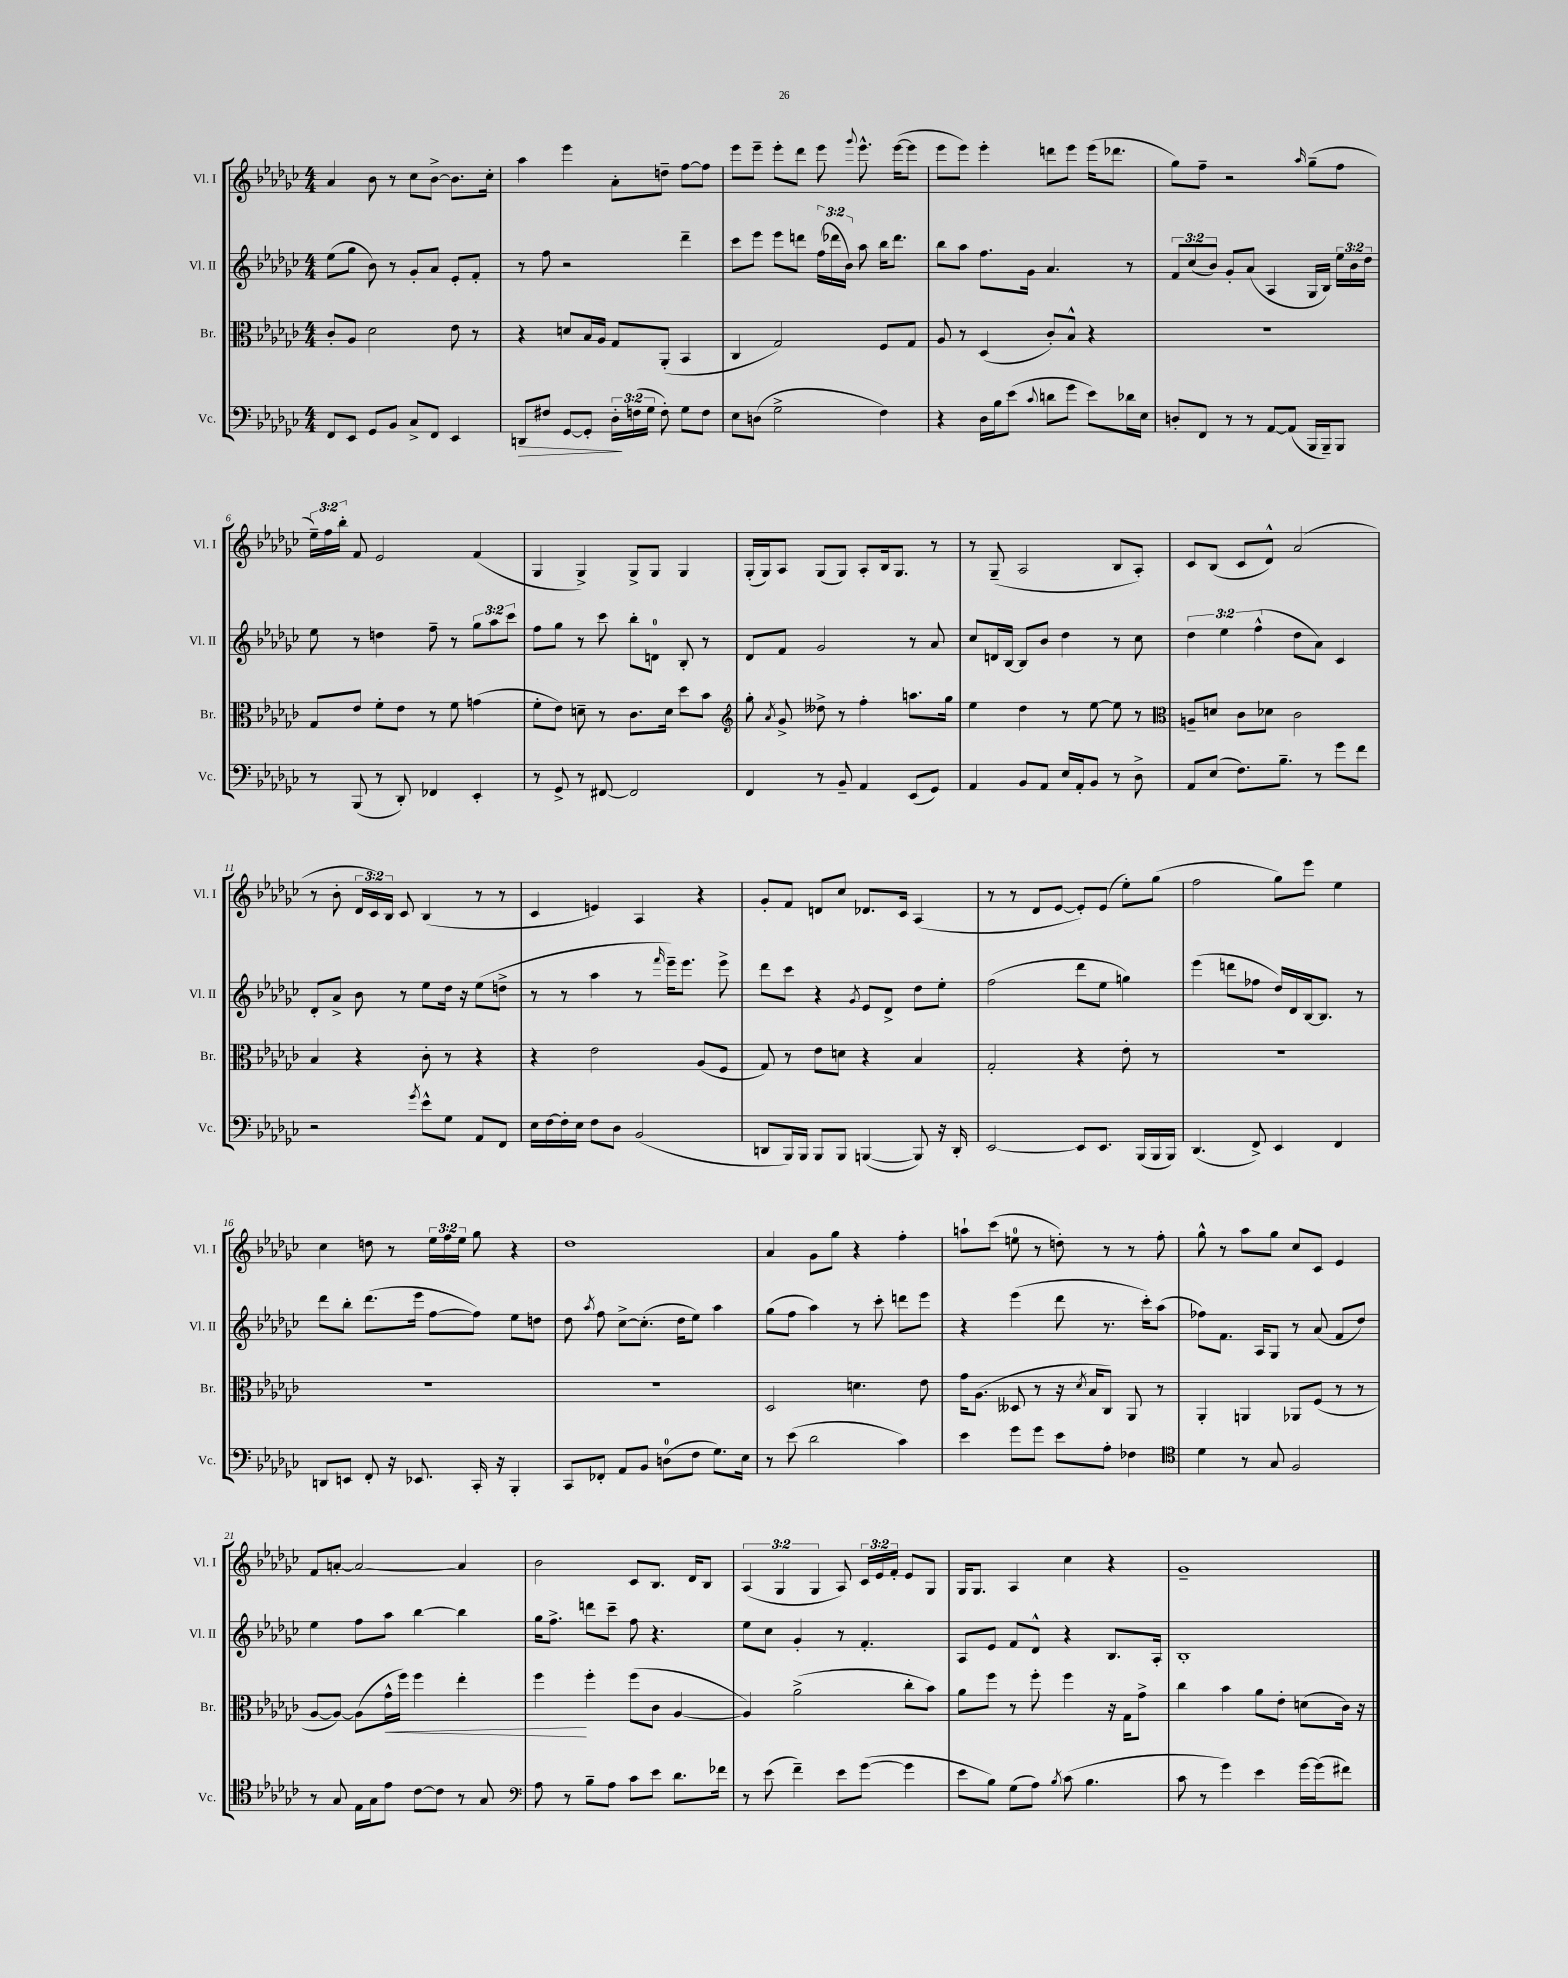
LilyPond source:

<<
\new StaffGroup <<
\new Staff = "s0" \with { instrumentName = "Vl. I" shortInstrumentName = "Vl. I" } {
    \clef treble \key ges \major \numericTimeSignature \time 4/4 \override Staff.TupletNumber.text = #tuplet-number::calc-fraction-text
    \autoBeamOff aes'4 bes'8 r8 ces''8[ bes'8]~-> bes'8.[ ces''16]-. |
    aes''4 ees'''4 aes'8[-. d''8]-- f''8[~ f''8] |
    ees'''8[ ees'''8]-- ees'''8[-. des'''8] ees'''8 \appoggiatura { ges'''8 } ees'''8.-^ ees'''16[~( ees'''8] |
    ees'''8[ ees'''8]) ees'''4-. d'''8[ ees'''8] ees'''16[( des'''8.] |
    ges''8[) f''8]-- r2 \grace { aes''16 } ges''8[--( f''8] |
    \tuplet 3/2 { ees''16[--) f''16 bes''16]-. } f'8 ees'2 f'4( |
    ges4 ges4->) ges8[-> ges8] ges4 |
    ges16[-.( ges16) aes8] ges8[( ges8]) aes8[-. bes16 ges8.] r8 |
    r8 ges8--( aes2 bes8[ aes8]-.) |
    ces'8[ bes8]( ces'8[ des'8]-^) aes'2( |
    r8 bes'8-. \tuplet 3/2 { des'16[ ces'16) bes16] } ces'8 bes4( r8 r8 |
    ces'4 e'4) aes4 r4 |
    ges'8[-. f'8] d'8[ ces''8] des'8.[ ces'16] aes4( |
    r8 r8 des'8[ ees'8]~ ees'8[-.) ees'8]( ees''8[-.) ges''8]( |
    f''2 ges''8[) ees'''8] ees''4 |
    ces''4 d''8 r8 \tuplet 3/2 { ees''16[ f''16 ees''16] } ges''8 r4 |
    des''1 |
    aes'4 ges'8[ ges''8] r4 f''4-. |
    a''8[-! ces'''8]( e''8-0 r8 d''8-.) r8 r8 f''8-. |
    ges''8-^ r8 aes''8[ ges''8] ces''8[ ces'8] ees'4 |
    f'8[ a'8]~-. a'2~ a'4 |
    bes'2 ces'8[ bes8.] des'16[ bes8] |
    \tuplet 3/2 { aes4( ges4 ges4 } aes8) \tuplet 3/2 { ces'16[ ees'16 f'16]-. } ees'8[ ges8] |
    ges16[ ges8.] aes4 ces''4 r4 |
    ges'1-- \bar "|." |
}
\new Staff = "s1" \with { instrumentName = "Vl. II" shortInstrumentName = "Vl. II" } {
    \clef treble \key ges \major \numericTimeSignature \time 4/4 \override Staff.TupletNumber.text = #tuplet-number::calc-fraction-text
    \autoBeamOff ees''8[( ges''8] bes'8) r8 ges'8[-. aes'8] ees'8[-. f'8]-. |
    r8 f''8 r2 des'''4-- |
    ces'''8[ ees'''8] ees'''8[ d'''8] \tuplet 3/2 { f''16[( des'''16 bes'16]) } aes''8 bes''16[ des'''8.] |
    bes''8[ aes''8] f''8.[ ges'16] aes'4. r8 |
    \tuplet 3/2 { f'8[ ces''8( bes'8]) } ges'8[-. aes'8]( aes4 ges16[ bes16]) \tuplet 3/2 { ees''16[ bes'16 des''16] } |
    ees''8 r8 d''4 f''8-- r8 \tuplet 3/2 { ges''8[ aes''8 ces'''8] } |
    f''8[ ges''8] r8 ces'''8 bes''8[-. d'8]-0 bes8-. r8 |
    des'8[ f'8] ges'2 r8 aes'8 |
    ces''8[ d'16 bes16]~ bes8[ bes'8] des''4 r8 ces''8 |
    \tuplet 3/2 { des''4 ees''4 f''4-^( } des''8[ aes'8]) ces'4 |
    des'8[-. aes'8]-> bes'8 r8 ees''8[ des''16] r16 ees''8[( d''8]-> |
    r8 r8 aes''4 r8 \grace { f'''16 } ees'''16[--) ees'''8.] ees'''8-> |
    des'''8[ ces'''8] r4 \acciaccatura { ges'8 } ees'8[ des'8]-> des''8[ ees''8]-. |
    f''2( des'''8[ ees''8] g''4) |
    ees'''4( d'''8[ fes''8] des''16[) des'16 bes16~ bes8.] r8 |
    des'''8[ bes''8]-. des'''8.[( ees'''16] f''8[~ f''8]) ees''8[ d''8] |
    des''8 \acciaccatura { aes''8 } f''8 ces''8[~-> ces''8.]-.( des''16[ ees''8]) aes''4 |
    ges''8[( f''8] aes''4) r8 ces'''8-. d'''8[ ees'''8] |
    r4 ees'''4( des'''8 r8. ces'''16[-.) aes''8]( |
    fes''8[) f'8.] aes16[ ges8] r8 aes'8( f'8[ des''8]) |
    ees''4 f''8[ aes''8] bes''4~ bes''4 |
    ges''16[ f''8.]-> d'''8[ ces'''8]-- f''8 r4. |
    ees''8[ ces''8] ges'4-. r8 f'4.-. |
    aes8[ ees'8] f'8[ des'8]-^ r4 bes8.[ aes16]-. |
    bes1-. \bar "|." |
}
\new Staff = "s2" \with { instrumentName = "Br." shortInstrumentName = "Br." } {
    \clef alto \key ges \major \numericTimeSignature \time 4/4
    \autoBeamOff ces'8[-. aes8] des'2 ees'8 r8 |
    r4 d'8[ bes16 aes16] ges8[ aes,8]-.( bes,4 |
    ces4 ges2) f8[ ges8] |
    aes8 r8 des4( ces'8[-.) bes8]-^ r4 |
    R1 |
    ges8[ ees'8] f'8[-. ees'8] r8 f'8 g'4( |
    f'8[-. ees'8]) d'8-- r8 ces'8.[ d'16] des''8[ bes'8] |
    \clef treble ges''8-. \acciaccatura { aes'8 } ges'8-> deses''8-> r8 f''4-. a''8.[ ges''16] |
    ees''4 des''4 r8 ees''8~ ees''8 r8 |
    \clef alto a8[-- d'8] ces'8[ des'8] ces'2 |
    bes4 r4 ces'8-. r8 r4 |
    r4 ees'2 aes8[( f8] |
    ges8) r8 ees'8[ d'8] r4 bes4 |
    ges2-. r4 ees'8-. r8 |
    R1 |
    R1 |
    R1 |
    des2 d'4. ees'8 |
    ges'16[ aes8.]( deses8 r8 r16 \acciaccatura { des'8 } bes16[ ces8]) aes,8 r8 |
    aes,4-. a,4 aes,8[ f8]( r8 r8 |
    aes8[~ aes8]~) aes8[( ges'16-^\< f''16]) f''4 ees''4-. |
    f''4\! f''4-. f''8[( ces'8] aes4~ |
    aes4) aes'2->( ces''8[-. bes'8]) |
    aes'8[ f''8] r8 f''8-. f''4 r16 ges16[ ges'8]-> |
    ces''4 bes'4 aes'8[ ees'8]-. d'8[( ces'16]) r16 \bar "|." |
}
\new Staff = "s3" \with { instrumentName = "Vc." shortInstrumentName = "Vc." } {
    \clef bass \key ges \major \numericTimeSignature \time 4/4 \override Staff.TupletNumber.text = #tuplet-number::calc-fraction-text
    \autoBeamOff f,8[ ees,8] ges,8[ bes,8] ces8[-> f,8] ees,4 |
    d,8[\> fis8] ges,8[~ ges,8]-. \tuplet 3/2 { des16[-.\! f16( ges16] } f8-.) ges8[ f8] |
    ees8[ d8]( ges2-> f4) |
    r4 des16[ bes16 ees'8]( \appoggiatura { ces'8 } d'8[ ges'8] ees'8[) des'16 ees16] |
    d8[-. f,8] r8 r8 aes,8[~ aes,8]( bes,,16[ bes,,16--) bes,,8] |
    r8 bes,,8( r8 des,8-.) fes,4 ees,4-. |
    r8 ges,8-> r8 fis,8~ fis,2 |
    f,4 r8 bes,8-- aes,4 ees,8[( ges,8]) |
    aes,4 bes,8[ aes,8] ees16[ aes,16-. bes,8] r8 des8-> |
    aes,8[ ees8]( f8.[) bes8.]-- r8 ges'8[ f'8] |
    r2 \acciaccatura { ges'8 } ees'8[-^ ges8] aes,8[ f,8] |
    ees16[ f16~ f16-. ees16] f8[ des8] bes,2( |
    d,8[ bes,,16) bes,,16] bes,,8[ bes,,8] b,,4~( b,,8) r16 d,16-. |
    ees,2~ ees,8[ ees,8.] bes,,16[( bes,,16 bes,,16]) |
    des,4.( f,8->) ees,4 f,4 |
    d,8[ e,8] f,8-. r16 ees,8. ces,16-. r16 bes,,4-. |
    ces,8[ fes,8]-. aes,8[ bes,8] d8[-0( f8] ges8.[) ees16] |
    r8 ees'8( des'2 ces'4) |
    ees'4 ges'8[ ges'8] ees'8[ aes8]-. fes4 |
    \clef tenor des'4 r8 ges8 f2 |
    r8 ges8 ees16[ ges16 ees'8] ces'8[~ ces'8] r8 ges8 |
    \clef bass aes8 r8 bes8[-- aes8] ces'8[ ees'8] des'8.[ fes'16] |
    r8 ees'8( f'4--) ees'8[ ges'8]~( ges'4 |
    ees'8[ bes8]) ges8[( aes8]) \acciaccatura { bes8 } ces'8( bes4. |
    ces'8 r8 ges'4) ees'4 ges'16[~ ges'16( fis'8]) \bar "|." |
}
>>
>>
